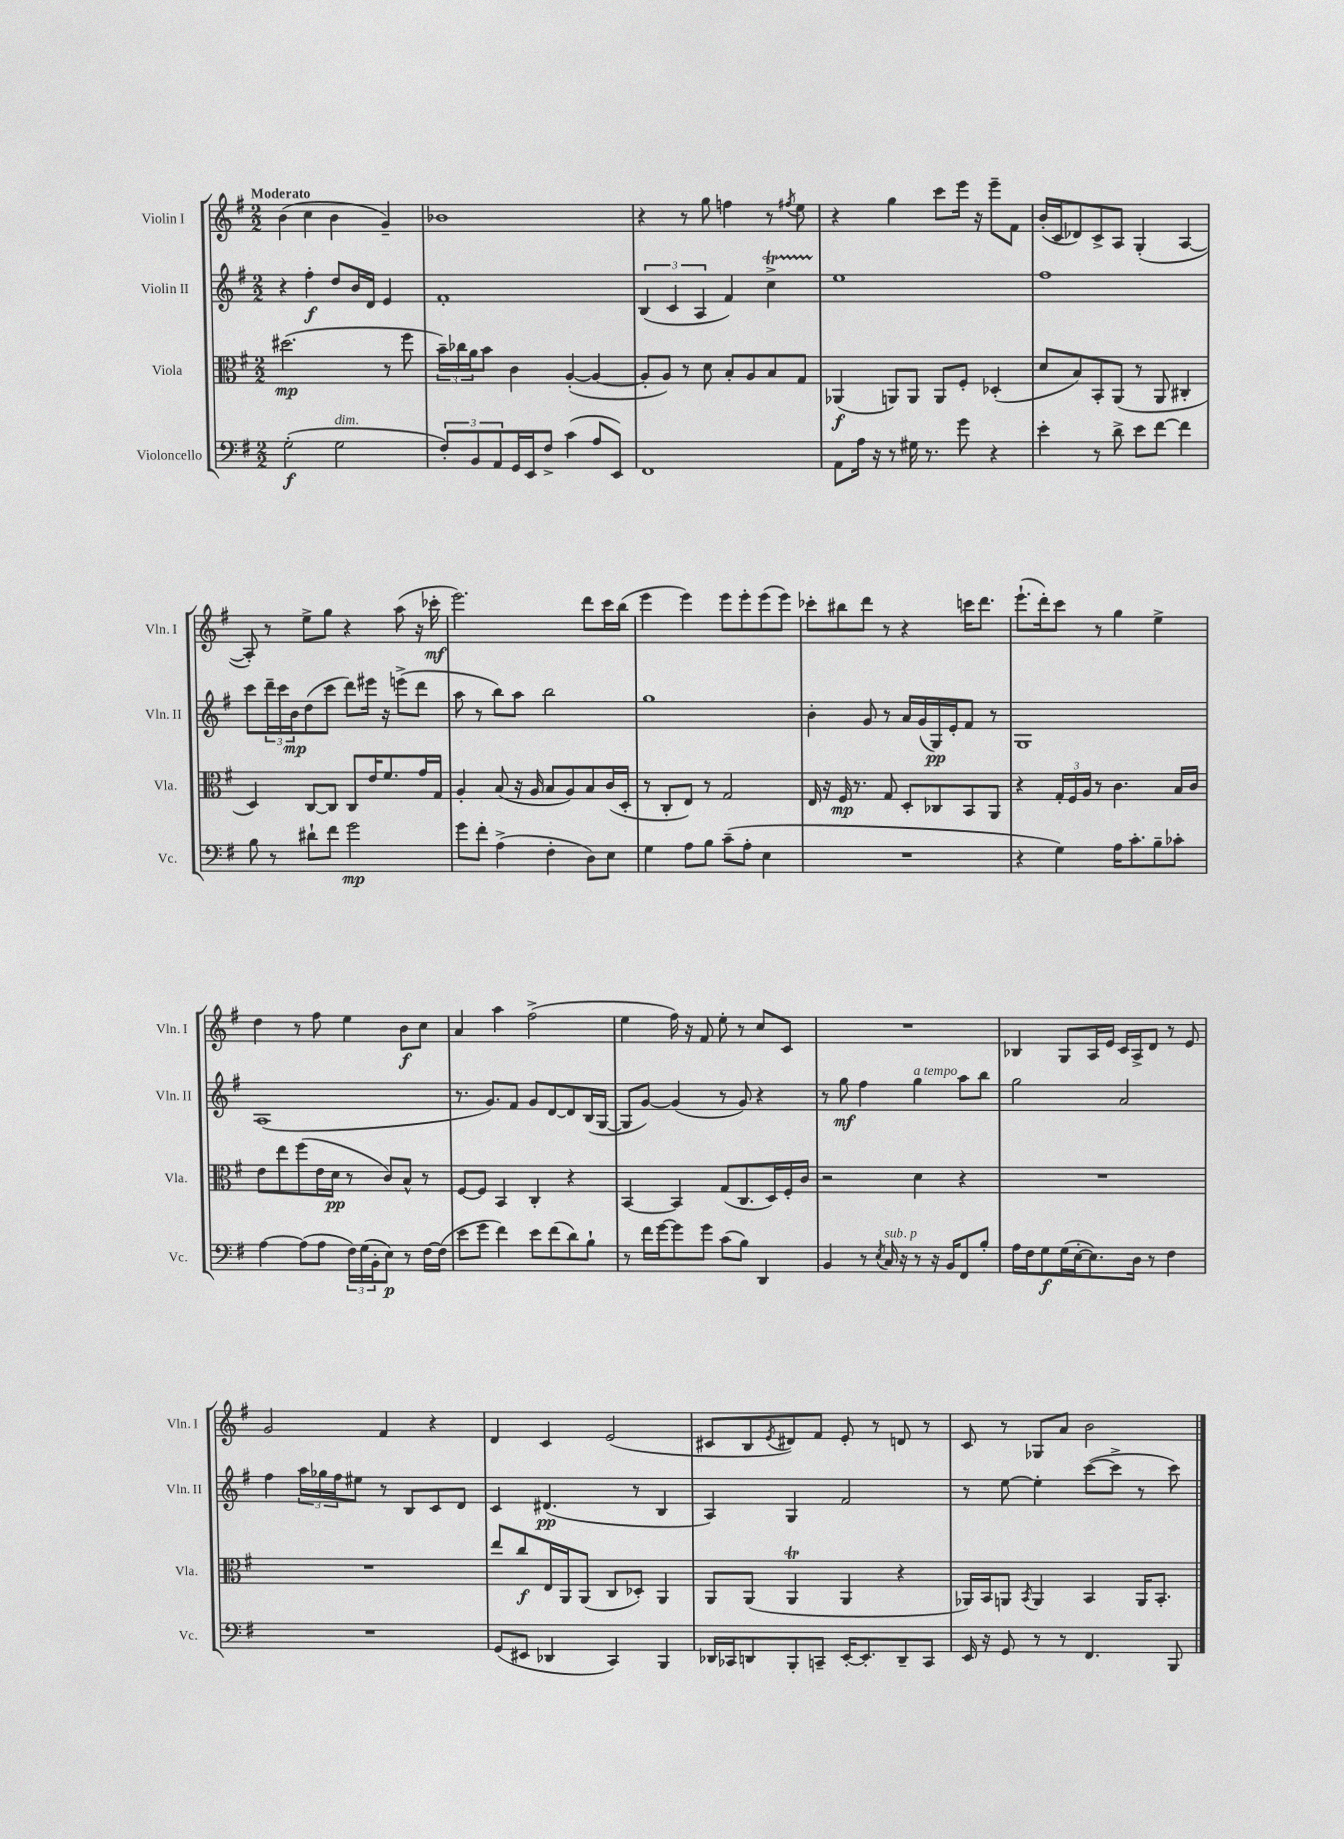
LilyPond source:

<<
\new StaffGroup <<
\new Staff = "s0" \with { instrumentName = "Violin I" shortInstrumentName = "Vln. I" } {
    \clef treble \key g \major \numericTimeSignature \time 2/2 \tempo "Moderato"
    b'4( c''4 b'4 g'4--) |
    bes'1 |
    r4 r8 g''8 f''4 r8 \acciaccatura { fis''8 } e''8 |
    r4 g''4 c'''8 e'''16 r16 e'''8-- fis'8 |
    b'16-.( c'16 des'8) c'8-> a8 g4-.( a4~ |
    a8-.) r8 e''8-> g''8 r4 a''8( r16 ces'''16-.\mf |
    e'''2.) d'''8 c'''16 b''16( |
    e'''4 e'''4) e'''8 e'''8-. e'''8( e'''8) |
    ces'''8-. bis''8 d'''8 r8 r4 c'''16 d'''8. |
    e'''8.-!( d'''16-.) c'''8 r8 g''4 e''4-> |
    d''4 r8 fis''8 e''4 b'8\f c''8 |
    a'4 a''4 fis''2->( |
    e''4 fis''16) r16 fis'8 e''8-. r8 c''8 c'8 |
    R1 |
    bes4 g8 a16 e'16 c'16 a16-> d'8 r8 e'8 |
    g'2 fis'4 r4 |
    d'4 c'4 e'2( |
    cis'8 b8 \acciaccatura { e'8 } dis'8) fis'8 e'8-. r8 d'8 r8 |
    c'8 r8 ges8 a'8 b'2 \bar "|." |
}
\new Staff = "s1" \with { instrumentName = "Violin II" shortInstrumentName = "Vln. II" } {
    \clef treble \key g \major \numericTimeSignature \time 2/2
    r4 fis''4-.\f d''8 b'16 d'16 e'4 |
    fis'1-. |
    \tuplet 3/2 { b4( c'4 a4 } fis'4) c''4->\startTrillSpan |
    e''1\stopTrillSpan |
    fis''1 |
    c'''8 \tuplet 3/2 { d'''16-- c'''16 b'16\mp } d''8( c'''8 d'''8) eis'''16 r16 e'''8->( d'''8 |
    a''8 r8 b''8) a''8 b''2 |
    g''1 |
    b'4-. g'8 r8 a'16 g'16( g16\pp) e'16-. fis'8 r8 |
    g1 |
    a1( |
    r8. g'8.) fis'8 g'8 d'8~ d'8 b16( g16~ |
    g8 g'8~) g'4( r8 g'8) r4 |
    r8 g''8\mf fis''4 g''4^\markup { \italic "a tempo" } a''8 b''8 |
    g''2 a'2 |
    fis''4 \tuplet 3/2 { a''16 ges''16 fis''16 } eis''8 r8 b8 c'8 d'8 |
    c'4 dis'4.\pp( r8 b4 |
    a4) g4 fis'2 |
    r8 e''8~ e''4-. c'''8~( c'''8-> r8 c'''8) \bar "|." |
}
\new Staff = "s2" \with { instrumentName = "Viola" shortInstrumentName = "Vla." } {
    \clef alto \key g \major \numericTimeSignature \time 2/2
    dis''2.\mp( r8 fis''8 |
    \tuplet 3/2 { b'16--) ces''16 a'16 } b'8 c'4 a4~-.( a4~ |
    a8-. a8) r8 d'8 b8-. a8 b8 g8 |
    aes,4\f( a,8) a,8 a,8 fis8-. des4-.( |
    d'8 b8) b,8-. a,8( r8 a,8 cis4-. |
    d4) c8~ c8 c8 e'16 fis'8. g'16 g16 |
    a4-. b8( r16 a16 b8 a8) b8 c'16( d16-. |
    r8 c8-. e8) r8 g2 |
    e16 r16 fis16\mp r8. g8 d8-. ces8 b,8 a,8 |
    r4 \tuplet 3/2 { g16-. fis16 a16 } r8 c'4. b16 c'16 |
    e'8 e''8 fis''8( e'16 d'16\pp r8 c'8) b8-^ r8 |
    fis8~ fis8 b,4 c4-. r4 |
    b,4~ b,4 g8( c8. d16) fis16-. c'16 |
    r2 d'4 r4 |
    R1 |
    R1 |
    e''8 c''8\f e16 a,16 a,8( c8 des8-.) a,4 |
    a,8 a,8( a,4\trill a,4 r4 |
    aes,16) b,16 a,8 \acciaccatura { b,8 } a,4 b,4 a,16 b,8.-. \bar "|." |
}
\new Staff = "s3" \with { instrumentName = "Violoncello" shortInstrumentName = "Vc." } {
    \clef bass \key g \major \numericTimeSignature \time 2/2
    g2-.\f( g2^\markup { \italic "dim." } |
    \tuplet 3/2 { fis8-.) b,8 a,8 } g,16 e,16 fis8-> c'4( a8 e,8) |
    fis,1 |
    a,8 a16 r16 r8 gis16 r8. g'8 r4 |
    e'4-. r8 d'8-> e'8 fis'8~ fis'4 |
    b8 r8 dis'8-! fis'8 g'2\mp |
    g'8 fis'8-. a4->( fis4-. d8) e8 |
    g4 a8 b8 c'8--( a8-. e4 |
    R1 |
    r4 g4) a16 c'8.-. b8-- ces'8-. |
    a4~ a8( a8 \tuplet 3/2 { fis16) g16( b,16-. } e8\p) r8 fis16~ fis16( |
    e'8 g'8 fis'4) e'8 fis'8( d'8) b8-! |
    r8 fis'16 g'16~ g'8 g'8 c'8( b8) d,4 |
    b,4 r8 \acciaccatura { e8 } c16^\markup { \italic "sub. p" } r16 r8 r16 b,16 fis,8 b8-. |
    a16 fis16 g8\f g16( e16~-. e8.) d16 r8 fis4 |
    R1 |
    g,8( eis,8 des,4 c,4) b,,4 |
    des,16 ces,16 d,8 b,,8-. c,8-- e,16~-. e,8.-. d,8-- c,8 |
    e,16 r16 g,8 r8 r8 fis,4. b,,8 \bar "|." |
}
>>
>>
\layout { \context { \Score \remove "Bar_number_engraver" } }
